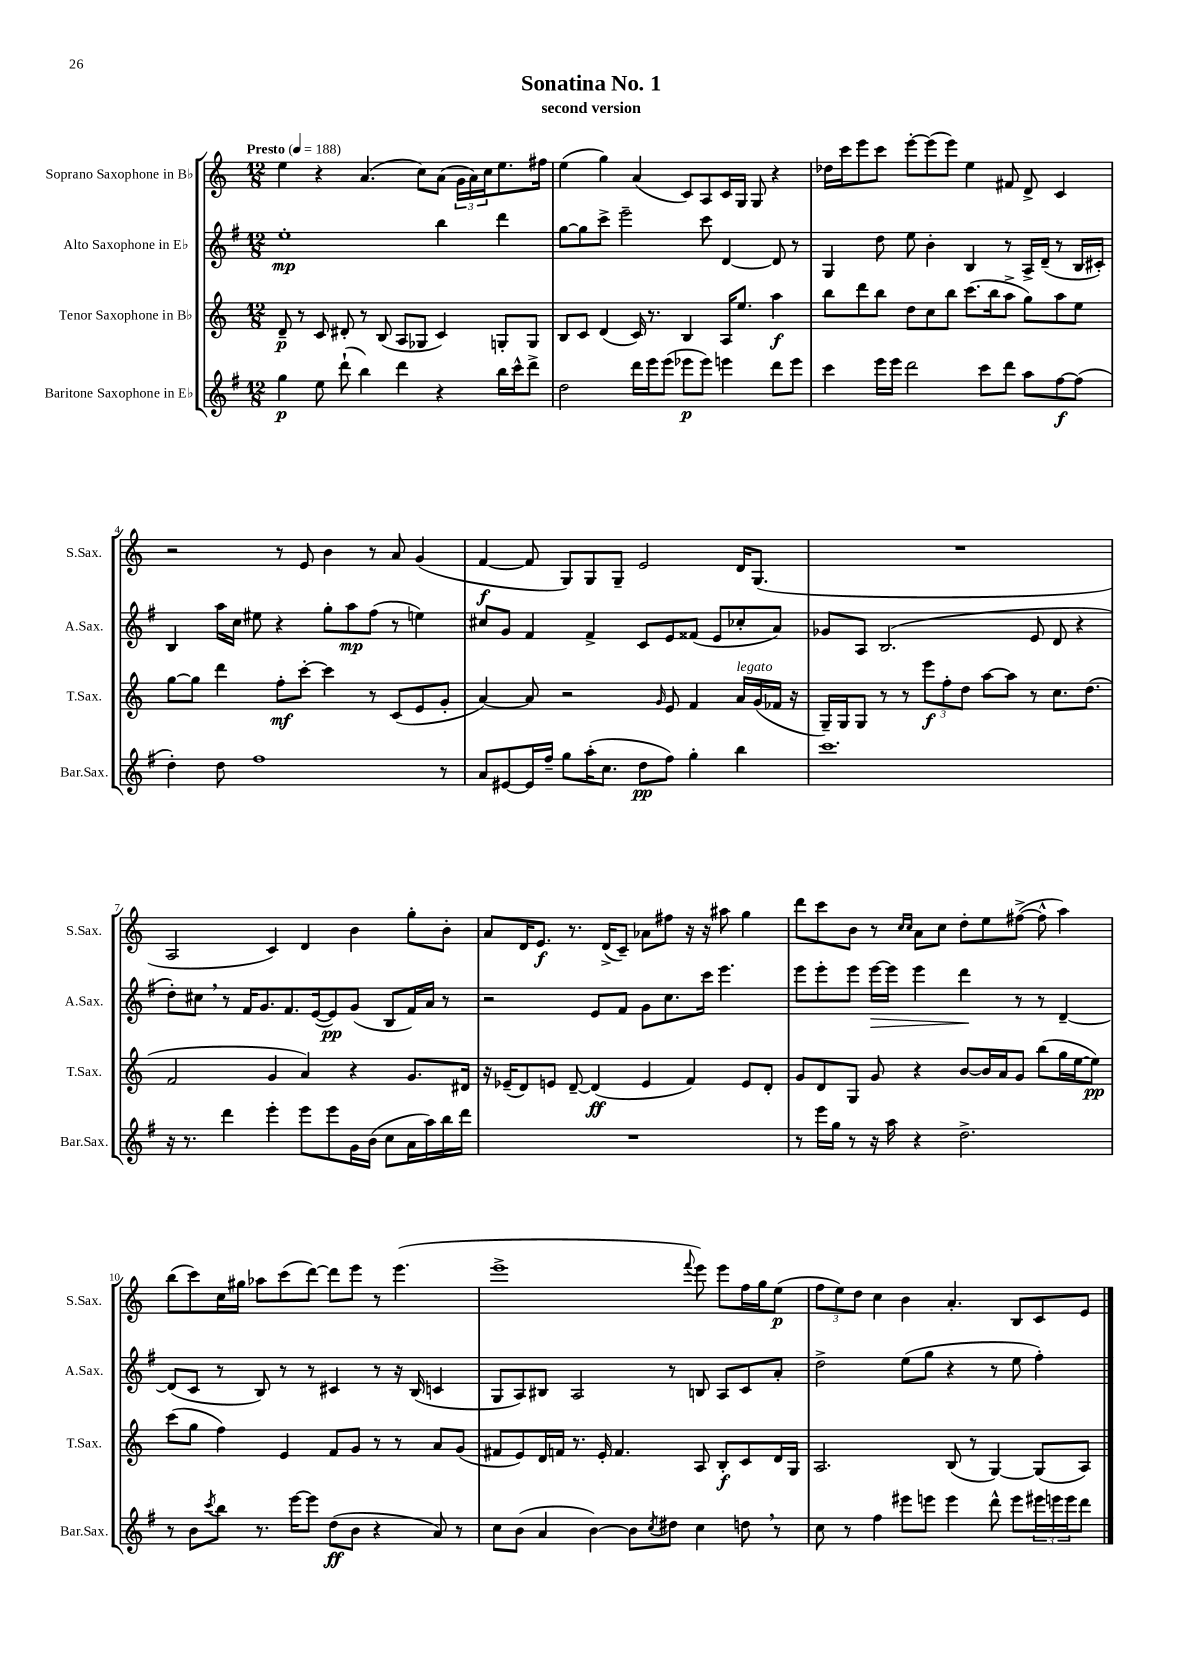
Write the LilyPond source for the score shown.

\header { title = "Sonatina No. 1" subtitle = "second version" }
<<
\new StaffGroup <<
\new Staff = "s0" \with { instrumentName = "Soprano Saxophone in Bb" shortInstrumentName = "S.Sax." } {
    \clef treble \key c \major \numericTimeSignature \time 12/8 \tempo "Presto" 4 = 188
    e''4 r4 a'4.( c''8) a'8( \tuplet 3/2 { g'16 a'16) c''16 } e''8. fis''16 |
    e''4( g''4) a'4( c'8) a8 c'16 g16 g8 r4 |
    des''16 c'''16 e'''8 c'''8 e'''8~-. e'''8( e'''8) e''4 fis'8 d'8-> c'4 |
    r2 r8 e'8 b'4 r8 a'8 g'4( |
    f'4~\f f'8 g8) g8 g8-- e'2 d'16 g8.( |
    R1. |
    a2 c'4) d'4 b'4 g''8-. b'8-. |
    a'8 d'16 e'8.\f r8. d'16->( c'8--) aes'8 fis''8 r16 r16 ais''8 g''4 |
    d'''8 c'''8 b'8 r8 \grace { c''16 c''16 } a'8 c''8 d''8-. e''8 fis''8~->( fis''8-^ a''4) |
    b''8( c'''8) c''16 gis''16 aes''8 c'''8( d'''8~) d'''8 e'''8 r8 e'''4.( |
    e'''1-> \appoggiatura { f'''8 } e'''8) e'''8 f''16 g''16 e''8\p( |
    \tuplet 3/2 { f''8 e''8) d''8 } c''4 b'4 a'4.-. b8 c'8 e'8 \bar "|." |
}
\new Staff = "s1" \with { instrumentName = "Alto Saxophone in Eb" shortInstrumentName = "A.Sax." } {
    \clef treble \key g \major \numericTimeSignature \time 12/8
    e''1-.\mp b''4 d'''4 |
    g''8~ g''8 c'''8-> e'''2-- c'''8 d'4~ d'8 r8 |
    g4 d''8 e''8 b'4-. b4 r8 a16-> d'16--( r8 b16 cis'16-.) |
    b4 a''16 c''16 eis''8 r4 g''8-. a''8\mp fis''8( r8 e''4) |
    cis''8 g'8 fis'4 fis'4-> c'8 e'8 fisis'8( e'8 ces''8-. a'8) |
    ges'8 a8 b2.( e'8 d'8 r4 |
    d''8-.) cis''8 \breathe r8 fis'16 g'8. fis'8. e'16~( e'8\pp) g'8( b8 fis'16) a'16 r8 |
    r2 e'8 fis'8 g'8 c''8. c'''16 e'''4. |
    e'''8 e'''8-. e'''8 e'''16~\> e'''16 e'''4 d'''4\! r8 r8 d'4~-- |
    d'8( c'8 r8 b8) r8 r8 cis'4 r8 r16 b16( c'4 |
    g8 a8) bis8 a2 r8 b8 a8 c'8 a'8-. |
    d''2-> e''8( g''8 r4 r8 e''8 fis''4-.) \bar "|." |
}
\new Staff = "s2" \with { instrumentName = "Tenor Saxophone in Bb" shortInstrumentName = "T.Sax." } {
    \clef treble \key c \major \numericTimeSignature \time 12/8
    d'8--\p r8 c'8 dis'8-. r8 b8( a8 ges8 c'4) g8-. g8 |
    b8 c'8 d'4( c'16) r8. b4 a16 e''8. a''4\f |
    b''8 d'''8 b''8 d''8 c''8 b''8 c'''8.( b''16 a''8-> g''8) a''8 e''8 |
    g''8~ g''8 d'''4 f''8-.\mf c'''8~-. c'''4 r8 c'8( e'8 g'8-. |
    a'4~) a'8 r2 \grace { g'16 } e'8 f'4 a'16^\markup { \italic "legato" } g'16( fes'16 r16 |
    g16--) g16 g8 r8 r8 \tuplet 3/2 { e'''8\f f''8-. d''8 } a''8~ a''8 r8 c''8. d''8.( |
    f'2 g'4 a'4) r4 g'8. dis'16 |
    r16 ees'16--( d'8) e'8 d'8~-- d'4\ff( e'4 f'4) e'8 d'8-. |
    g'8 d'8 g8 g'8 r4 b'8~ b'16 a'16 g'8 b''8( g''16 e''16~ e''8\pp) |
    c'''8( g''8 f''4) e'4 f'8 g'8 r8 r8 a'8 g'8( |
    fis'8 e'8) d'16 f'16 r8. e'16-. f'4. a8 b8-.\f c'8 d'16 g16 |
    a2. b8( r8 g4~) g8( a8) \bar "|." |
}
\new Staff = "s3" \with { instrumentName = "Baritone Saxophone in Eb" shortInstrumentName = "Bar.Sax." } {
    \clef treble \key g \major \numericTimeSignature \time 12/8
    g''4\p e''8 d'''8-!( b''4) d'''4 r4 b''16 c'''16-^ d'''8-> |
    d''2 d'''16 e'''16 e'''8( ees'''8\p ees'''8) e'''4 d'''8 e'''8 |
    c'''4 e'''16 e'''16 d'''2 c'''8 d'''8 a''8 fis''8~\f fis''8( |
    d''4-.) d''8 fis''1 r8 |
    a'8 eis'8~ eis'16 fis''16-- g''8 a''16-.( c''8. d''8\pp fis''8) g''4-. b''4 |
    c'''1. |
    r16 r8. d'''4 e'''4-. e'''8 e'''8 g'16 b'16( c''8 a'16 a''16) b''16 d'''16 |
    R1. |
    r8 e'''16 g''16 r8 r16 a''16 r4 d''2.-> |
    r8 b'8 \acciaccatura { c'''8 } b''8 r8. e'''16~ e'''8 d''8\ff( b'8 r4 a'8) r8 |
    c''8 b'8( a'4 b'4~) b'8 \acciaccatura { c''8 } dis''8 c''4 d''8 \breathe r8 |
    c''8 r8 fis''4 eis'''8 e'''8 e'''4 d'''8-^ e'''8 \tuplet 3/2 { eis'''16 e'''16 e'''16 } d'''8 \bar "|." |
}
>>
>>
